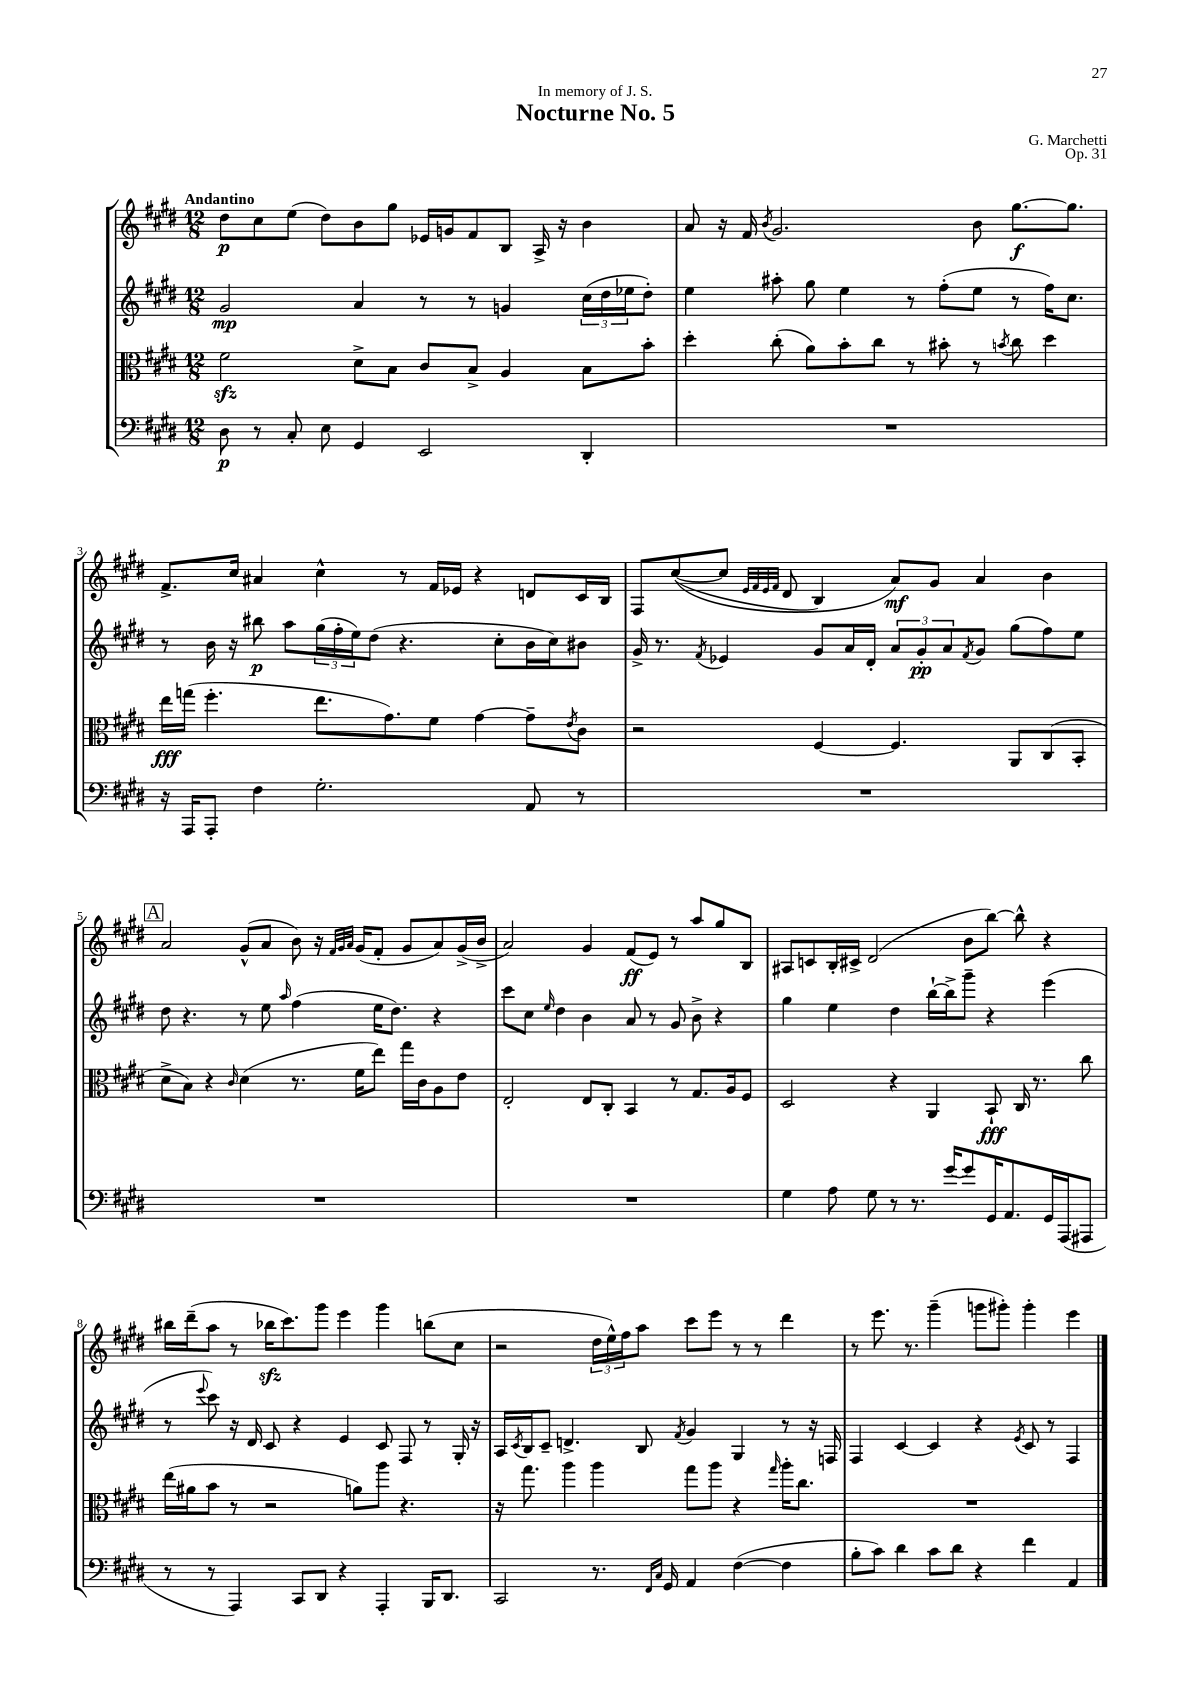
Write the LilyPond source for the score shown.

\header { title = "Nocturne No. 5" composer = "G. Marchetti" dedication = "In memory of J. S." opus = "Op. 31" }
<<
\new StaffGroup <<
\new Staff = "s0" {
    \clef treble \key e \major \numericTimeSignature \time 12/8 \tempo "Andantino"
    dis''8\p cis''8 e''8( dis''8) b'8 gis''8 ees'16 g'16 fis'8 b8 a16-> r16 b'4 |
    a'8 r16 fis'16 \acciaccatura { b'8 } gis'2. b'8 gis''8.~\f gis''8. |
    fis'8.-> cis''16 ais'4 cis''4-^ r8 fis'16 ees'16 r4 d'8 cis'16 b16 |
    fis8 cis''8~(\( cis''8 \grace { e'32 fis'32 e'32 fis'32 } dis'8 b4) a'8\mf\) gis'8 a'4 b'4 |
    \mark \markup { \box "A" } a'2 gis'8-^( a'8 b'8) r16 \grace { fis'32 gis'32 a'32 } gis'16( fis'8-. gis'8 a'8) gis'16->( b'16-> |
    a'2) gis'4 fis'8\ff( e'8) r8 a''8 gis''8 b8 |
    ais8 c'8 b16-. cis'16-> dis'2( b'8 b''8~) b''8-^ r4 |
    bis''16 dis'''16--( a''8 r8 bes''16\sfz cis'''8.) gis'''8 e'''4 gis'''4 b''8( cis''8 |
    r2 \tuplet 3/2 { dis''16 e''16-^) fis''16 } a''8 cis'''8 e'''8 r8 r8 dis'''4 |
    r8 e'''8. r8. gis'''4--( g'''8 gis'''8-.) gis'''4-. e'''4 \bar "|." |
}
\new Staff = "s1" {
    \clef treble \key e \major \numericTimeSignature \time 12/8
    gis'2\mp a'4 r8 r8 g'4 \tuplet 3/2 { cis''16( dis''16 ees''16 } dis''8-.) |
    e''4 ais''8-. gis''8 e''4 r8 fis''8-.( e''8 r8 fis''16) cis''8. |
    r8 b'16 r16 bis''8\p a''8 \tuplet 3/2 { gis''16( fis''16-. e''16) } dis''8( r4. cis''8-. b'16 cis''16) bis'8 |
    gis'16-> r8. \acciaccatura { fis'8 } ees'4 gis'8 a'16 dis'16-. \tuplet 3/2 { a'8 gis'8-.\pp a'8 } \acciaccatura { fis'8 } gis'8 gis''8( fis''8) e''8 |
    \mark \markup { \box "A" } dis''8 r4. r8 e''8 \grace { a''16 } fis''4( e''16 dis''8.) r4 |
    cis'''8 cis''8 \grace { e''16 } dis''4 b'4 a'8 r8 gis'8 b'8-> r4 |
    gis''4 e''4 dis''4 b''16~-! b''16-> gis'''8-- r4 e'''4( |
    r8 \appoggiatura { e'''8 } cis'''8) r16 dis'16 cis'8 r4 e'4 cis'8 fis8 r8 gis16-. r16 |
    a16 \acciaccatura { cis'8 } b16 cis'8-- d'4.-> b8 \acciaccatura { fis'8 } gis'4 gis4 r8 r16 f16 |
    fis4 cis'4~ cis'4 r4 \acciaccatura { e'8 } cis'8 r8 fis4 \bar "|." |
}
\new Staff = "s2" {
    \clef alto \key e \major \numericTimeSignature \time 12/8
    fis'2\sfz dis'8-> b8 cis'8 b8-> a4 b8 b'8-. |
    dis''4-. cis''8-.( a'8) b'8-. cis''8 r8 bis'8-. r8 \acciaccatura { b'8 } cis''8 dis''4 |
    e''16\fff g''16( fis''4.-. e''8. gis'8.) fis'8 gis'4~ gis'8-- \acciaccatura { e'8 } cis'8 |
    r2 fis4~ fis4. a,8 cis8( b,8-. |
    \mark \markup { \box "A" } dis'8-> b8) r4 \grace { cis'16 } dis'4( r8. fis'16 e''8) gis''16 cis'16 a8 e'8 |
    e2-. e8 cis8-. b,4 r8 gis8. a16 fis8 |
    dis2 r4 a,4 b,8-!\fff cis16 r8. cis''8 |
    e''16( ais'16 b'8 r8 r2 a'8) a''8 r4. |
    r16 gis''8. a''4 a''4 gis''8 a''8 r4 \grace { gis''16 } a''16-. cis''8. |
    R1. \bar "|." |
}
\new Staff = "s3" {
    \clef bass \key e \major \numericTimeSignature \time 12/8
    dis8\p r8 cis8-. e8 gis,4 e,2 dis,4-. |
    R1. |
    r16 a,,16 a,,8-. fis4 gis2.-. a,8 r8 |
    R1. |
    \mark \markup { \box "A" } R1. |
    R1. |
    gis4 a8 gis8 r8 r8. gis'16~ gis'8 gis,16 a,8. gis,16 a,,16( ais,,8 |
    r8 r8 a,,4) cis,8 dis,8 r4 a,,4-. b,,16 dis,8. |
    cis,2 r8. \grace { fis,16 cis16 } gis,16 a,4 fis4~( fis4 |
    b8-. cis'8) dis'4 cis'8 dis'8 r4 fis'4 a,4 \bar "|." |
}
>>
>>
